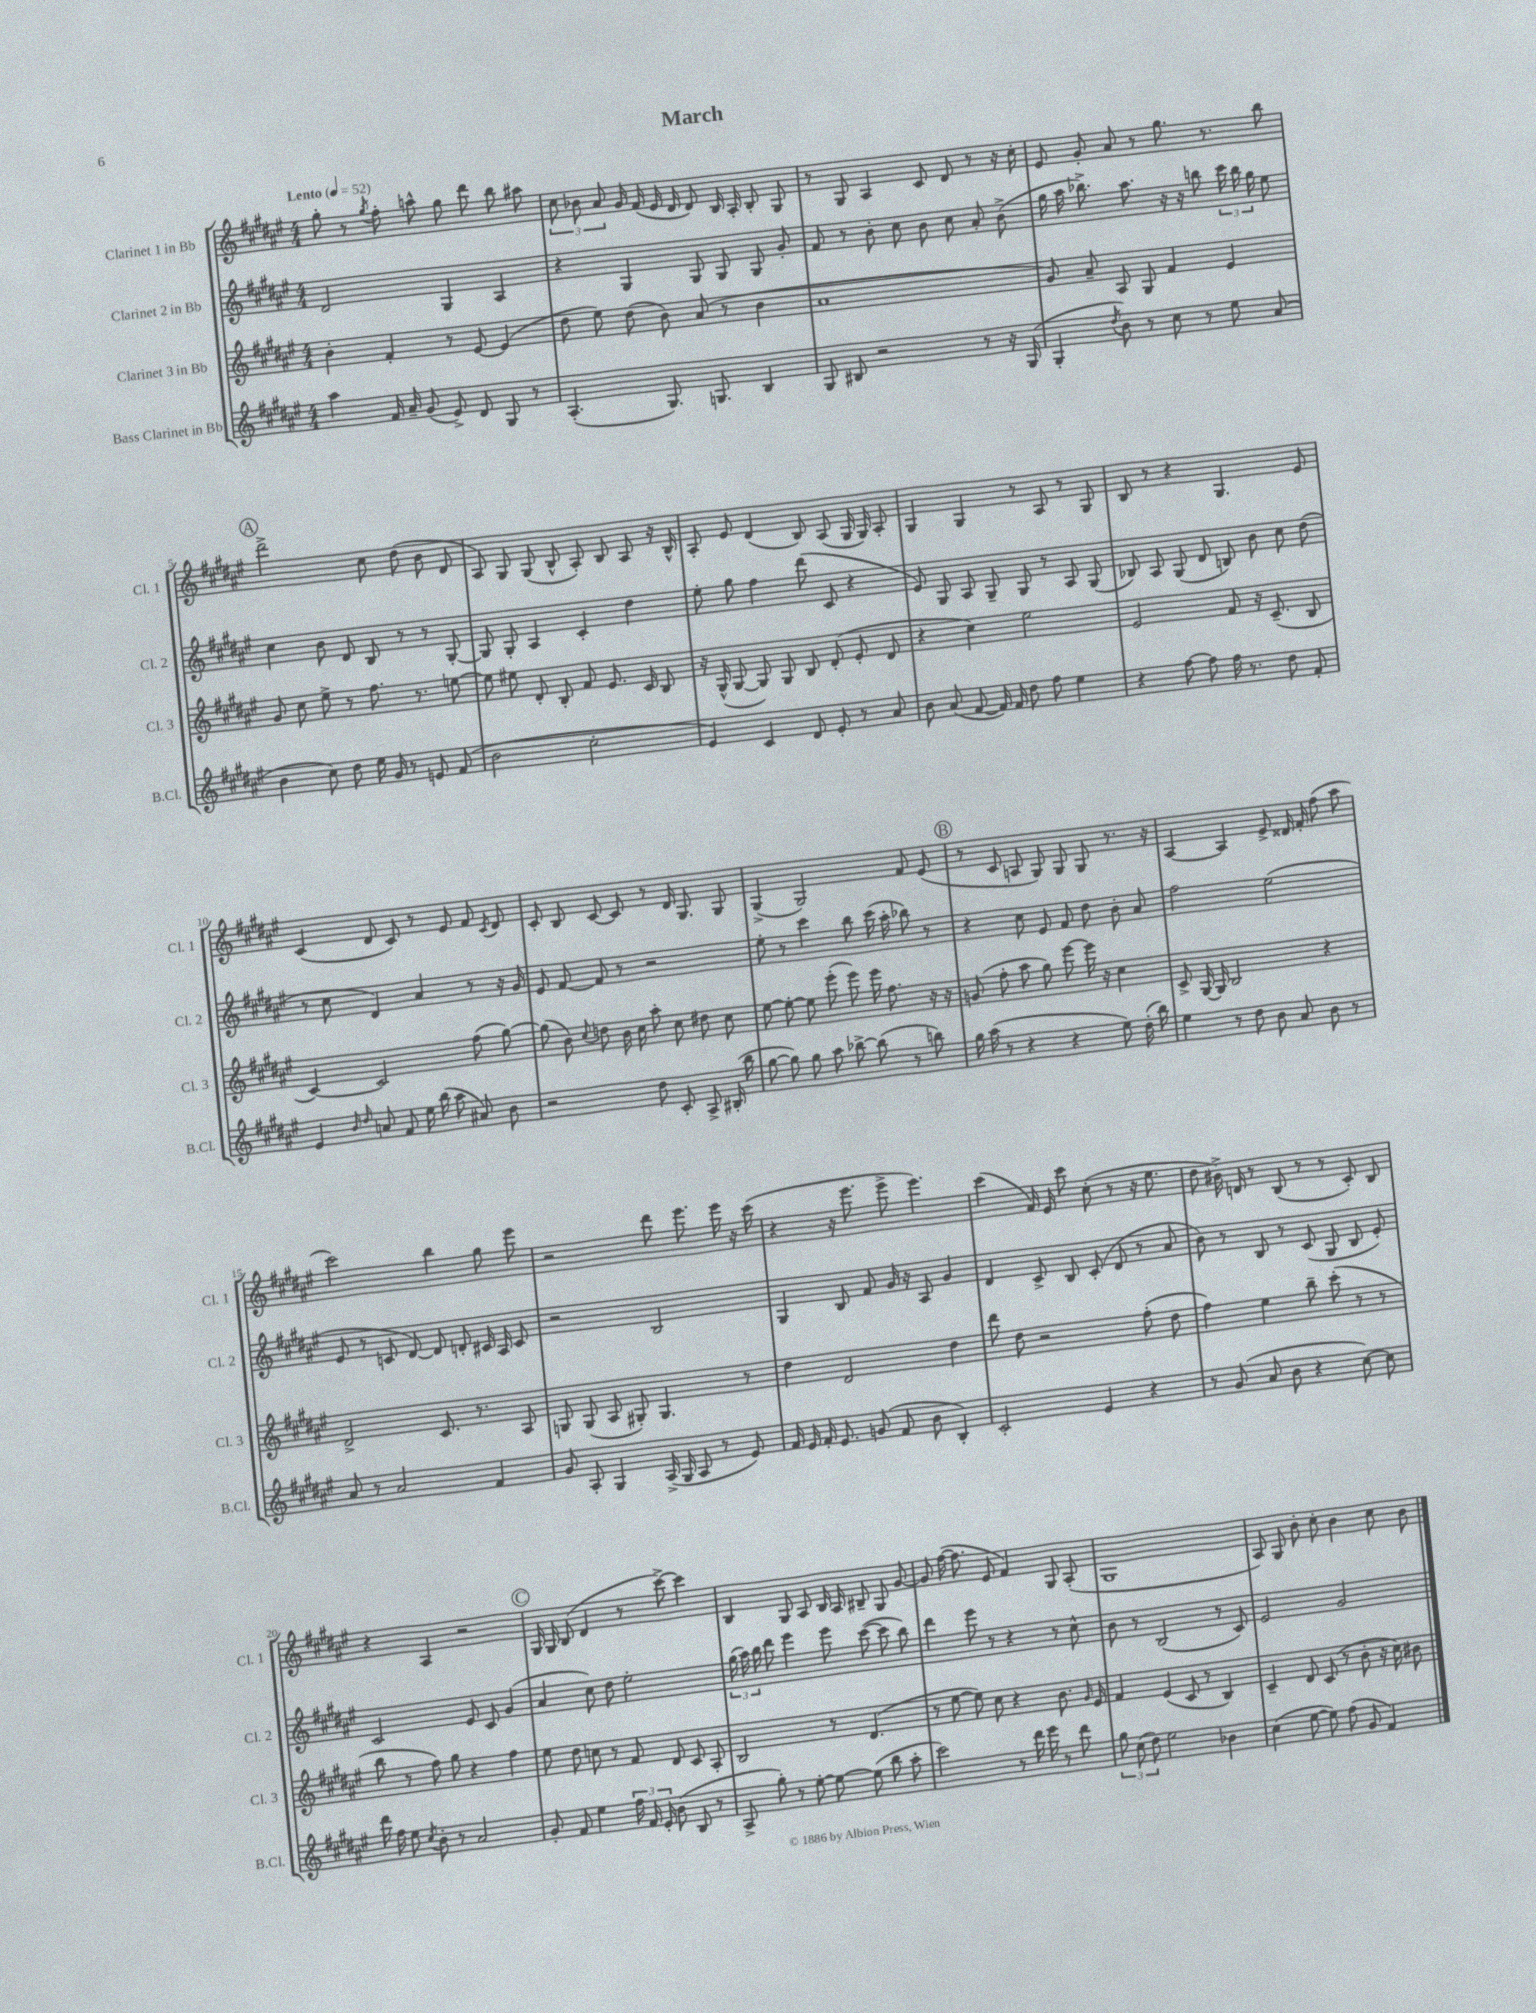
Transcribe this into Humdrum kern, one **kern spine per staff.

**kern	**kern	**kern	**kern
*part4	*part3	*part2	*part1
*staff4	*staff3	*staff2	*staff1
*I"Bass Clarinet in Bb	*I"Clarinet 3 in Bb	*I"Clarinet 2 in Bb	*I"Clarinet 1 in Bb
*I'B.Cl.	*I'Cl. 3	*I'Cl. 2	*I'Cl. 1
*clefG2	*clefG2	*clefG2	*clefG2
*k[f#c#g#d#a#e#]	*k[f#c#g#d#a#e#]	*k[f#c#g#d#a#e#]	*k[f#c#g#d#a#e#]
*M4/4	*M4/4	*M4/4	*M4/4
*MM52	*MM52	*MM52	*MM52
=1	=1	=1	=1
!	!	!	!LO:TX:a:B:t=Lento
4aa#\	4b'\	2d#/	8gg#'\
.	.	.	8r
.	.	.	8qgg#/
16f#/	4f#'/	.	8ff#'\
16a#~/	.	.	.
(8g#/	.	.	8aan^^\
8e#^/)	8r	4G#/	8gg#\
8d#/	[8e#/	.	8ddd#\
8G#/	(4e#/]	4A#/	8bb\
8r	.	.	8aa#X\
=2	=2	=2	=2
(4.A#'/	8dd#\	4r	12cc#\
.	.	.	12b-X\
.	8ee#\)	.	.
.	.	.	12a#/
.	(8dd#\	4G#/	16g#/
.	.	.	(16f#/
8.G#/)	8b\)	.	16e#/
.	.	.	16d#/
.	(8a#/	8G#/	8d#/)
8.Gn/	.	.	.
.	8r	8G#/	16B/
.	.	.	16A#'/
4B/	4b\	8G#/	8B'/
.	.	8g#'/	8G#/
=3	=3	=3	=3
8G#/	1a#	8f#/	8r
8B#X/	.	8r	8G#/
2r	.	8b'\	4A#/
.	.	8cc#\	.
.	.	8b\	8c#/
.	.	8cc#\	8d#/
8r	.	8a#'/	8r
16r	.	(8b^\	16r
(16G#/	.	.	16cc#'\
=4	=4	=4	=4
4G#'/	8g#/)	16gg#\	8e#/
.	.	16aa#\	.
.	8a#~/	8.bb-X^\)	8g#'/
8qdd#/	.	.	.
8b\)	8A#/	.	8a#/
.	.	8.aa#\	.
8r	8G#/	.	8r
8cc#\	4f#/	16r	8.gg#\
.	.	16r	.
8r	.	8bbn\	.
.	.	.	8.r
8ee#\	4e#/	24ccc#\	.
.	.	24bb\	.
.	.	24gg#\	.
(8a#/	.	8ee#\	8bb\
!!LO:LB:g=z
!!LO:REH:place=s1:t=A
=5	=5	=5	=5
4b\	8g#/	4cc#\	2ddd#^\
.	8cc#\	.	.
8cc#\)	8ee#^\	8b\	.
8dd#\	8r	8d#/	.
16ee#\	8.ff#\	8B/	8cc#\
16g#/	.	.	.
8r	.	8r	(8dd#\
.	8.r	.	.
8en/	.	8r	8b\
(8f#/	[8een\	[8G#'/	8d#/
=6	=6	=6	=6
2b\	8ee\]	8G#/]	8A#/)
.	8ee#X\	8G#'/	8G#/
.	8d#'/	4A#/	(8G#/
.	8B'/	.	8B^^/
2cc#'\	8f#/	4c#'/	8A#'/)
.	8.e#/	.	8B/
.	.	4dd#\	8A#/
.	16c#/	.	.
.	8B/	.	16r
.	.	.	16B^^/
=7	=7	=7	=7
4e#/)	16r	8ee#'\	8A#'/
.	(16G#^^/	.	.
.	[8G#/	8gg#\	8e#/
4c#/	8G#/])	4ff#\	(4d#/
.	8G#/	.	.
8d#/	8B/	(8ddd#\	8B/)
8e#'/	(8d#'/	8c#/	(8A#/
8r	8e#'/	4r	16G#/
.	.	.	16G#/)
8a#/	8d#/	.	8A#'/
=8	=8	=8	=8
8b\	4r	8e#/)	4G#/
(8a#/	.	8G#/	.
[8f#/	4cc#\)	8A#/	4G#/
16f#/])	.	8G#~/	.
16f#/	.	.	.
8dd#\	2ee#\	8G#/	8r
8ff#\	.	8r	8A#/
4ee#\	.	8A#/	8r
.	.	(8G#/	8G#/
=9	=9	=9	=9
4r	2e#/	8B-X/)	8B/
.	.	8A#/	8r
[8ff#\	.	(8G#/	4r
8ff#\]	.	8d#/	.
16ff#\	8f#/	8Bn/)	4.G#/
8.r	.	.	.
.	16r	8b\	.
.	(8.c#~/	.	.
8dd#\	.	8cc#\	.
8f#'/	8B/	(8dd#\	8e#/
!!LO:LB:g=z
=10	=10	=10	=10
4e#/	[4c#/)	8r	(4c#/
.	.	8cc#\	.
16qqb/	.	.	.
16qqdd#/	.	.	.
8an/	2c#/]	4d#/)	8d#/
8f#/	.	.	8c#/)
16ee#\	.	4a#/	8r
(16bb\	.	.	.
8aa#\	.	.	8e#/
8a#X/)	(8ff#\	8r	8f#/
.	.	.	8qc#/
8b\	[8gg#\)	16r	8d#/
.	.	16g#/	.
=11	=11	=11	=11
2r	(8gg#\]	8e#/	8c#'/
.	8b\)	[8f#/	8B/
.	8qqcc#/	.	.
.	8ddn\	8f#/]	[8c#/
.	16b\	8r	8c#/]
.	16cc#\	.	.
8dd#\	8aa#'\	2r	8r
8c#'/	8cc#\	.	16d#/
.	.	.	8.G#/
8A#^/	8dd#X\	.	.
(16B#X'/	8cc#\	.	8G#/
16bb\	.	.	.
=12	=12	=12	=12
[8gg#\	[8ee#\	8ee#'\	(4G#^/
8gg#\])	8ee#'\_	8r	.
8gg#\	8ee#\]	4ccc#\	2G#/)
8aa#\	(8eee#'\	.	.
[8bb-X^\	8eee#\)	8bb\	.
(8bb-\]	16eee#\	(16ccc#\	.
.	8.ff#\	16aa#'\	.
8r	.	8bb-X\)	8f#/
8bbn\)	16r	8r	(8e#/
.	16r	.	.
!!LO:REH:place=s1:t=B
=13	=13	=13	=13
16gg#\	(8gn/	4r	8r
(16aa#\	.	.	.
8r	8ff#'\	.	8c#/
4r	8aa#\	8cc#\	8An/
.	8gg#\)	8e#/	8G#/)
4r	[8eee#\	8f#/	8G#/
.	16eee#\]	8dd#\	8G#/
.	16r	.	.
8ee#\)	4cc#\	8b'\	8.r
(16dd#'\	.	8a#/	.
16bb\)	.	.	16r
=14	=14	=14	=14
4ee#\	8c#^/	2ff#\	[4A#/
.	[16G#/	.	.
.	16G#/]	.	.
8r	2B/	.	4A#/]
8dd#\	.	.	.
8b\	.	(2ee#\	8e#^/
8a#/	.	.	16d##X/
.	.	.	16f#'/
8b\	4r	.	(8ff#\
8r	.	.	8aa#\
!!LO:LB:g=z
=15	=15	=15	=15
8a#/	2d#^/	8e#/	2ccc#\)
8r	.	8r	.
2a#/	.	8cn/	.
.	.	[8d#/)	.
.	8.c#/	8d#/]	4bb\
.	.	8dn'/	.
.	8.r	.	.
4f#/	.	16c#X/	8gg#\
.	.	16A#/	.
.	8A#/	8c#/	8eee#\
=16	=16	=16	=16
8g#/	8Gn/	2r	2r
8A#'/	(8G/	.	.
4G#/	8A#/	.	.
.	8G#X'/)	.	.
(16A#^/	4.G#/	2B/	8ddd#\
16G#/	.	.	.
8A#/	.	.	8.eee#\
8r	.	.	.
.	.	.	16eee#\
8e#/)	8r	.	16r
.	.	.	(16ccc#\
=17	=17	=17	=17
16f#/	4dd#\	4G#/	4r
16e#/	.	.	.
16f#'/	.	.	.
8.e#/	.	.	.
.	2d#/	8B/	16r
.	.	.	8.eee#\
(8gn/	.	8f#/	.
8f#/	.	16g#/	8eee#^\
.	.	16r	.
8b\	.	8A#/	4.eee#\)
4B'/)	4dd#\	4g#/	.
=18	=18	=18	=18
2c#'/	8ddd#\	4d#/	(4ccc#\
.	8dd#\	.	.
.	2r	8c#^/	16f#/)
.	.	.	16e#/
.	.	8B/	8ccc#\
4e#/	.	(8c#'/	(8cc#'\
.	.	8d#/	8r
4r	(8ff#'\	8r	16r
.	.	.	8.ee#\
.	8dd#\	8a#/	.
=19	=19	=19	=19
8r	4ff#\)	8b\)	8dd#\
(8g#/	.	8r	16b#X^\)
.	.	.	16dn/
8a#/	4ee#\	8B/	8r
8b\	.	8r	(8B/
4r	8bb~\	(8c#/	8r
.	(8ccc#'\	8G#/	8r
[8cc#\)	8r	8B/	8c#'/)
8cc#\]	8r	8e#'/)	8B/
!!LO:LB:g=z
=20	=20	=20	=20
16ddd#\	8bb\	2c#/	4r
16ff#\	.	.	.
8ee#\	8r	.	.
8qcc#/	.	.	.
8b'\	8ff#\)	.	4A#/
8r	8gg#\	.	.
2a#/	4r	8e#/	2r
.	.	8c#/	.
.	4ff#\	(4g#/	.
!!LO:REH:place=s1:t=C
=21	=21	=21	=21
8g#'/	8ee#\	4a#/	16G#/
.	.	.	16G#/
8f#/	8dd#\	.	(8B/
4ee#\	8ccn\	8cc#\)	4d#/
.	8r	8dd#\	.
24ff#\	8f#/	2ee#'\	8r
24f#/	.	.	.
24e#'/	.	.	.
(8b\	8d#/	.	[8ccc#^\)
8B/	8c#/	.	4ccc#\]
8r	8A#'/	.	.
=22	=22	=22	=22
8A#^/	2B/	(24gg#\	4B/
.	.	24aa#\)	.
.	.	24bb\	.
8gg#'\)	.	8ddd#\	.
8r	.	4eee#\	8G#/
[8ee#'\	.	.	8A#/
8ee#\_	8r	8eee#\	16B/
.	.	.	16A#/
(8ee#\]	(4.d#/	([8ccc#\	8B#X~/
8bb\	.	8ccc#\]	8G#/
8aa#'\	.	8bb\)	[8g#/
=23	=23	=23	=23
2ccc#\)	8r	4ddd#\	8g#/]
.	[8ee#\	.	([16ff#\
.	.	.	8.ff#\]
.	8ee#\])	8eee#\	.
.	8cc#\	8r	8e#/
8r	4r	4r	4f#/)
16ddd#\	.	.	.
16eee#\	.	.	.
8r	8.b\	8r	8G#/
8ddd#\	.	8cc#^^\	(8A#'/
.	16qqg#/	.	.
.	16e#/	.	.
=24	=24	=24	=24
12gg#\	4f#/	8b\	1G#
(12cc#\	.	.	.
.	.	8r	.
12dd#\)	.	.	.
2ee#\	(4e#/	(2B/	.
.	8c#/	.	.
.	8r	.	.
4b-X\	4B/)	8r	.
.	.	8c#/)	.
=25	=25	=25	=25
(4cc#\	4c#~/	2e#/	8A#/)
.	.	.	8G#/
[8ee#\	8d#/	.	8b'\
8ee#\])	(8c#/	.	8cc#'\
(8ff#\	8r	2g#/	4b\
8g#/	8b'\	.	.
4f#/)	16r	.	8cc#\
.	16cc#\)	.	.
.	8b#X\	.	8b\
==	==	==	==
*-	*-	*-	*-
